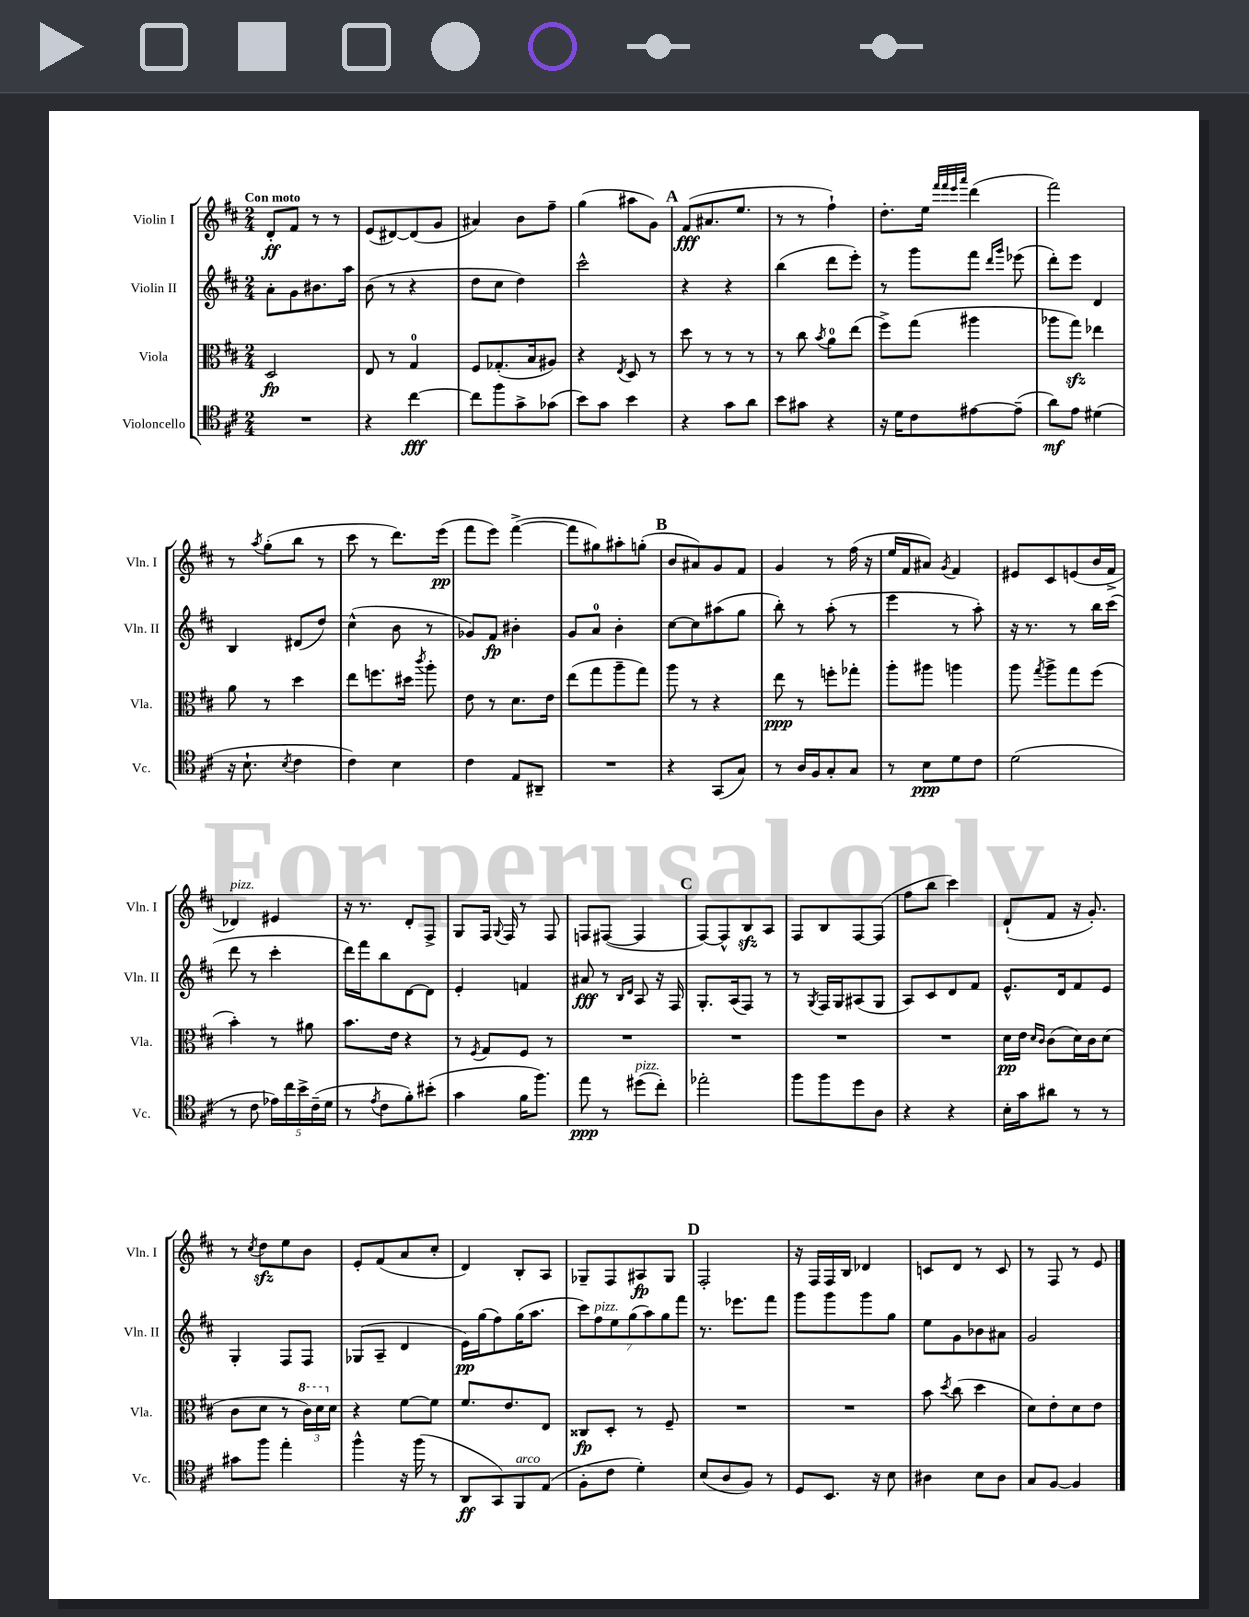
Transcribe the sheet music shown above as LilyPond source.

<<
\new StaffGroup <<
\new Staff = "s0" \with { instrumentName = "Violin I" shortInstrumentName = "Vln. I" } {
    \clef treble \key d \major \numericTimeSignature \time 2/4 \tempo "Con moto"
    \autoBeamOff d'8[-.\ff fis'8] r8 r8 |
    e'8[( dis'8~) dis'8( g'8] |
    ais'4) b'8[ fis''8]-- |
    g''4( ais''8[ g'8]) |
    \mark \markup { \bold "A" } fis'8[\fff( ais'8. e''8.] |
    r8 r8 fis''4-!) |
    d''8.[-. e''16] \grace { fis'''32[ fis'''32 e'''32 a'''32] } d'''4( |
    fis'''2) |
    r8 \acciaccatura { a''8 } g''8[-.( b''8] r8 |
    cis'''8 r8 d'''8.[) e'''16]\pp( |
    fis'''8[ e'''8]) fis'''4~->( |
    fis'''8[ gis''8) ais''8-. g''8]-.( |
    \mark \markup { \bold "B" } b'8[ ais'8) g'8 fis'8] |
    g'4 r8 fis''16( r16 |
    e''16[ fis'16 ais'8]) \acciaccatura { g'8 } fis'4 |
    eis'8[ cis'8 e'8( b'16 fis'16]-> |
    des'4^\markup { \italic "pizz." }) eis'4 |
    r16 r8. d'8[-. fis8]-> |
    g8[ fis16] \appoggiatura { g8 } fis16 r8 fis8 |
    f8[ fis8]~( fis4 |
    \mark \markup { \bold "C" } fis8[~) fis8-^ b8\sfz a8] |
    fis8[ b8 fis8~ fis8]( |
    fis''8[ b''8] cis'''4) |
    d'8[-!( fis'8] r16 g'8.-.) |
    r8 \acciaccatura { cis''8 } d''8[\sfz e''8 b'8] |
    e'8[-. fis'8( a'8 cis''8]-. |
    d'4) b8[-. a8] |
    ges8[-- fis8 ais8\fp ges8] |
    \mark \markup { \bold "D" } fis2-. |
    r16 fis16[ fis16 b16] des'4 |
    c'8[ d'8] r8 c'8 |
    r8 fis8 r8 e'8 \bar "|." |
}
\new Staff = "s1" \with { instrumentName = "Violin II" shortInstrumentName = "Vln. II" } {
    \clef treble \key d \major \numericTimeSignature \time 2/4
    \autoBeamOff a'8[-. g'8 bis'8. a''16] |
    b'8( r8 r4 |
    d''8[ cis''8] d''4) |
    cis'''2-^ |
    \mark \markup { \bold "A" } r4 r4 |
    b''4( d'''8[ e'''8]-.) |
    r8 g'''8[ fis'''8] \grace { d'''16[ g'''16] } ees'''8( |
    d'''8[-.) e'''8] d'4 |
    b4 dis'8[( d''8]) |
    cis''4-^( b'8 r8 |
    ges'8[) fis'8]\fp bis'4-. |
    g'8[ a'8]-0 b'4-. |
    \mark \markup { \bold "B" } cis''8[~ cis''8 ais''8( g''8] |
    b''8-.) r8 a''8-.( r8 |
    e'''4 r8 a''8-.) |
    r16 r8. r8 b''16[ cis'''16]( |
    d'''8 r8 cis'''4-. |
    d'''16[) fis'''16 b''8 d'8~ d'8] |
    e'4-. f'4 |
    ais'8\fff r8 \grace { b16[ d'16] } a8 r16 fis16 |
    \mark \markup { \bold "C" } g8.[-. a16( fis8]) r8 |
    r8 \acciaccatura { g8 } fis16[ g16 ais8( g8] |
    a8[) cis'8 d'8 fis'8] |
    e'8.[-^ d'16 fis'8 e'8] |
    g4-. fis8[ fis8] |
    ges8[( a8]-- d'4 |
    e'16[\pp) g''16( fis''8) g''16( a''8.] |
    \tuplet 7/4 { cis'''8[) fis''8^\markup { \italic "pizz." } e''8 g''8( a''8) g''8 fis'''8] } |
    \mark \markup { \bold "D" } r8. ees'''8.[ fis'''8] |
    g'''8[ g'''8 g'''8 g''8] |
    e''8[ g'8 bes'8 ais'8] |
    g'2 \bar "|." |
}
\new Staff = "s2" \with { instrumentName = "Viola" shortInstrumentName = "Vla." } {
    \clef alto \key d \major \numericTimeSignature \time 2/4
    \autoBeamOff d2\fp |
    e8 r8 g4-0 |
    fis8[ ges8.-.( b16 ais8]) |
    r4 \acciaccatura { e8 } d8 r8 |
    \mark \markup { \bold "A" } d''8 r8 r8 r8 |
    r8 cis''8 \acciaccatura { b'8 } a'8[-0 e''8]( |
    fis''8[->) g''8]( ais''4 |
    aes''8[ g''8]\sfz) ees''4 |
    a'8 r8 d''4 |
    e''8[ f''8. dis''16] \acciaccatura { cis'''8 } a''8-. |
    e'8 r8 d'8.[ e'16] |
    e''8[( g''8 a''8-- g''8]) |
    \mark \markup { \bold "B" } a''8 r8 r4 |
    e''8\ppp r8 f''8[-. ges''8]-. |
    a''8[-. ais''8] a''4 |
    a''8 \acciaccatura { g''8 } a''8[-> g''8 fis''8]( |
    b'4-.) r8 ais'8 |
    b'8.[ e'16] r4 |
    r8 \acciaccatura { fis8 } g8[ fis8] r8 |
    R2 |
    \mark \markup { \bold "C" } R2 |
    R2 |
    R2 |
    d'16[\pp e'16] \grace { d'16[ cis'16] } cis'8[( d'16) cis'16 d'8]( |
    cis'8[ d'8] r8 \tuplet 3/2 { \ottava #1 cis''16[) d''16 \ottava #0 d'16] } |
    r4 fis'8[~ fis'8] |
    fis'8.[ e'8. e8] |
    cisis8[\fp d8]-. r8 fis8-- |
    \mark \markup { \bold "D" } R2 |
    R2 |
    b'8 \acciaccatura { d''8 } cis''8( d''4 |
    d'8[) e'8-. d'8 e'8] \bar "|." |
}
\new Staff = "s3" \with { instrumentName = "Violoncello" shortInstrumentName = "Vc." } {
    \clef tenor \key d \major \numericTimeSignature \time 2/4
    \autoBeamOff R2 |
    r4 cis''4~\fff |
    cis''8[ fis''8 g'8-> ges'8]( |
    b'8[) g'8] b'4 |
    \mark \markup { \bold "A" } r4 g'8[ a'8] |
    b'8[ gis'8] r4 |
    r16 d'16[ cis'8 eis'8~ eis'8]--( |
    a'8[\mf) e'8] dis'4( |
    r16 b8.-! \acciaccatura { b8 } cis'4 |
    cis'4) b4 |
    cis'4 e8[ ais,8]-- |
    R2 |
    \mark \markup { \bold "B" } r4 g,8[( g8]) |
    r8 a16[ fis16 g8-. g8] |
    r8 b8[\ppp d'8 cis'8] |
    d'2( |
    r8 cis'8 \tuplet 5/4 { ees'16[) cis''16 b'16-> cis'16--( d'16] } |
    r8 \acciaccatura { e'8 } cis'8[ fis'8-.) bis'8]-.( |
    g'4 fis'16[ fis''8.]) |
    e''8\ppp r8 dis''8[^\markup { \italic "pizz." }( cis''8]-.) |
    \mark \markup { \bold "C" } ees''2-. |
    fis''8[ fis''8 d''8 a8] |
    r4 r4 |
    b16[-. g'16 ais'8] r8 r8 |
    gis'8[ fis''8] e''4-. |
    fis''4-^ r16 fis''16( r8 |
    a,8[\ff g,8) fis,8^\markup { \italic "arco" } e8]( |
    fis8[-. cis'8] d'4-.) |
    \mark \markup { \bold "D" } b8[( a8 fis8]) r8 |
    d8[ b,8.] r16 b8 |
    ais4 b8[ ais8] |
    g8[ fis8]~ fis4 \bar "|." |
}
>>
>>
\layout { \context { \Score \remove "Bar_number_engraver" } }
